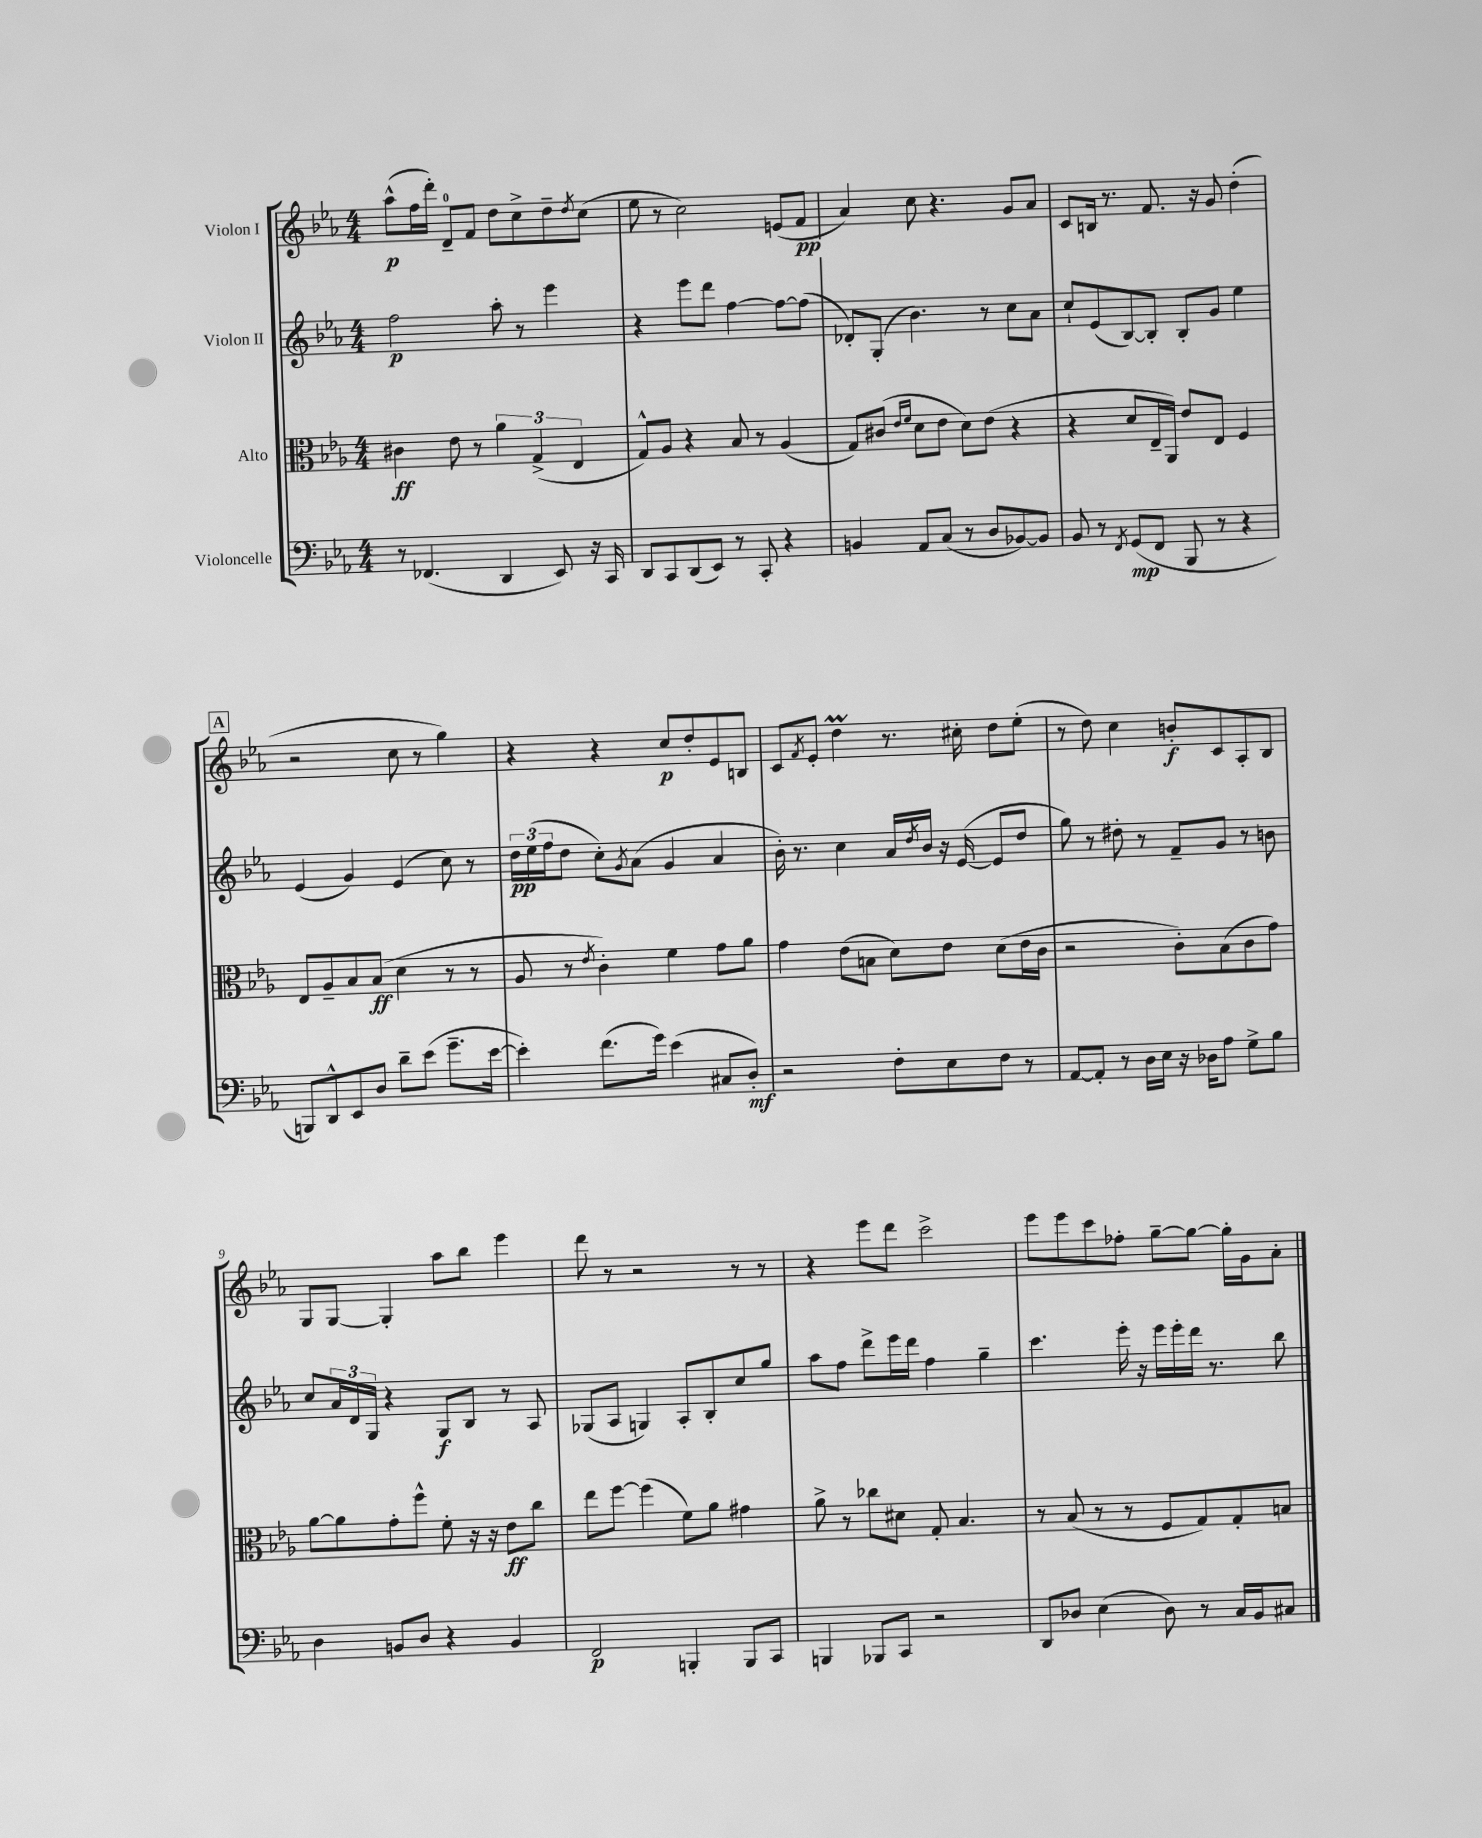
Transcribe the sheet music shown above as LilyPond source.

<<
\new StaffGroup <<
\new Staff = "s0" \with { instrumentName = "Violon I" } {
    \clef treble \key ees \major \numericTimeSignature \time 4/4
    aes''8-^\p( f''16 d'''16-.) d'8-0-- f'8 d''8 c''8-> d''8-- \acciaccatura { d''8 } c''8( |
    ees''8 r8 c''2) e'8( f'8\pp |
    aes'4) c''8 r4. g'8 aes'8 |
    c'8 b16 r8. f'8. r16 g'8 d''4-.( |
    \mark \markup { \box "A" } r2 c''8 r8 g''4) |
    r4 r4 c''8\p d''8-. ees'8 b8 |
    c'8 \acciaccatura { f'8 } ees'8-. d''4\prall r8. cis''16-. d''8 ees''8-.( |
    r8 d''8) c''4 b'8-.\f c'8 aes8-. bes8 |
    g8 g8~ g4-. aes''8 bes''8 ees'''4 |
    d'''8 r8 r2 r8 r8 |
    r4 ees'''8 d'''8 c'''2-> |
    ees'''8 ees'''8 c'''8 fes''8-. g''8~-- g''8~ g''16-. g'16 aes'8-. \bar "|." |
}
\new Staff = "s1" \with { instrumentName = "Violon II" } {
    \clef treble \key ees \major \numericTimeSignature \time 4/4
    f''2\p aes''8-. r8 ees'''4 |
    r4 ees'''8 d'''8 f''4~ f''8~ f''8( |
    des'8-.) g8-.( bes'4.) r8 c''8 aes'8 |
    c''8-! ees'8( bes8~) bes8-. bes8-. g'8 ees''4 |
    \mark \markup { \box "A" } ees'4( g'4) ees'4( c''8) r8 |
    \tuplet 3/2 { d''16\pp ees''16( f''16 } d''8 c''8-.) \acciaccatura { g'8 } aes'8( g'4 aes'4 |
    bes'16-.) r8. c''4 aes'16 \acciaccatura { d''8 } bes'16 r16 ees'16~( ees'8 d''8 |
    g''8) r8 dis''8-. r8 f'8-- g'8 r8 b'8 |
    c''8 \tuplet 3/2 { aes'16 d'16 g16 } r4 g8\f bes8 r8 aes8 |
    ges8( aes8 g4) aes8-. bes8-. c''8 g''8 |
    aes''8 f''8 d'''8-> ees'''16 d'''16 f''4 g''4-- |
    c'''4. ees'''16-. r16 ees'''16 ees'''16-. d'''16 r8. bes''8 \bar "|." |
}
\new Staff = "s2" \with { instrumentName = "Alto" } {
    \clef alto \key ees \major \numericTimeSignature \time 4/4
    cis'4\ff ees'8 r8 \tuplet 3/2 { aes'4 g4->( ees4 } |
    g8-^) aes8 r4 bes8 r8 aes4( |
    g8) cis'8( \grace { ees'16 f'16 } d'8 ees'8 d'8) ees'8( r4 |
    r4 d'8 ees16-- aes,16) ees'8 ees8 f4 |
    \mark \markup { \box "A" } ees8 aes8-- bes8 bes8\ff( d'4 r8 r8 |
    aes8 r8 \acciaccatura { ees'8 } c'4-.) f'4 g'8 aes'8 |
    g'4 ees'8( b8 d'8) ees'8 d'8( ees'16 c'16 |
    r2 c'8-.) bes8( c'8 g'8) |
    aes'8~ aes'8 g'8-. f''8-^ f'8-. r16 r16 ees'8\ff c''8 |
    ees''8 f''8~ f''4( f'8) aes'8 gis'4 |
    aes'8-> r8 ces''8 dis'8 g8-. bes4. |
    r8 bes8( r8 r8 f8 g8) g8-. b8 \bar "|." |
}
\new Staff = "s3" \with { instrumentName = "Violoncelle" } {
    \clef bass \key ees \major \numericTimeSignature \time 4/4
    r8 fes,4.( d,4 ees,8) r16 c,16 |
    d,8 c,8 d,8( ees,8) r8 c,8-. r4 |
    b,4 aes,8 c8( r8 d8 bes,8~) bes,8 |
    bes,8 r8 \acciaccatura { f,8 } g,8\mp( f,8 bes,,8 r8 r4 |
    \mark \markup { \box "A" } b,,8) d,8-^ ees,8 d8 d'8-- ees'8( g'8.-- ees'16~ |
    ees'4-.) f'8.( g'16) ees'4( cis8 d8-.\mf) |
    r2 f8-. ees8 f8 r8 |
    aes,8~ aes,8-. r8 d16 ees16 r16 des16 aes8 g8-> bes8 |
    d4 b,8 d8 r4 b,4 |
    f,2\p b,,4-. b,,8 c,8 |
    b,,4 bes,,8 c,8 r2 |
    d,8 des8 ees4( des8) r8 c16 bes,16 cis8 \bar "|." |
}
>>
>>
